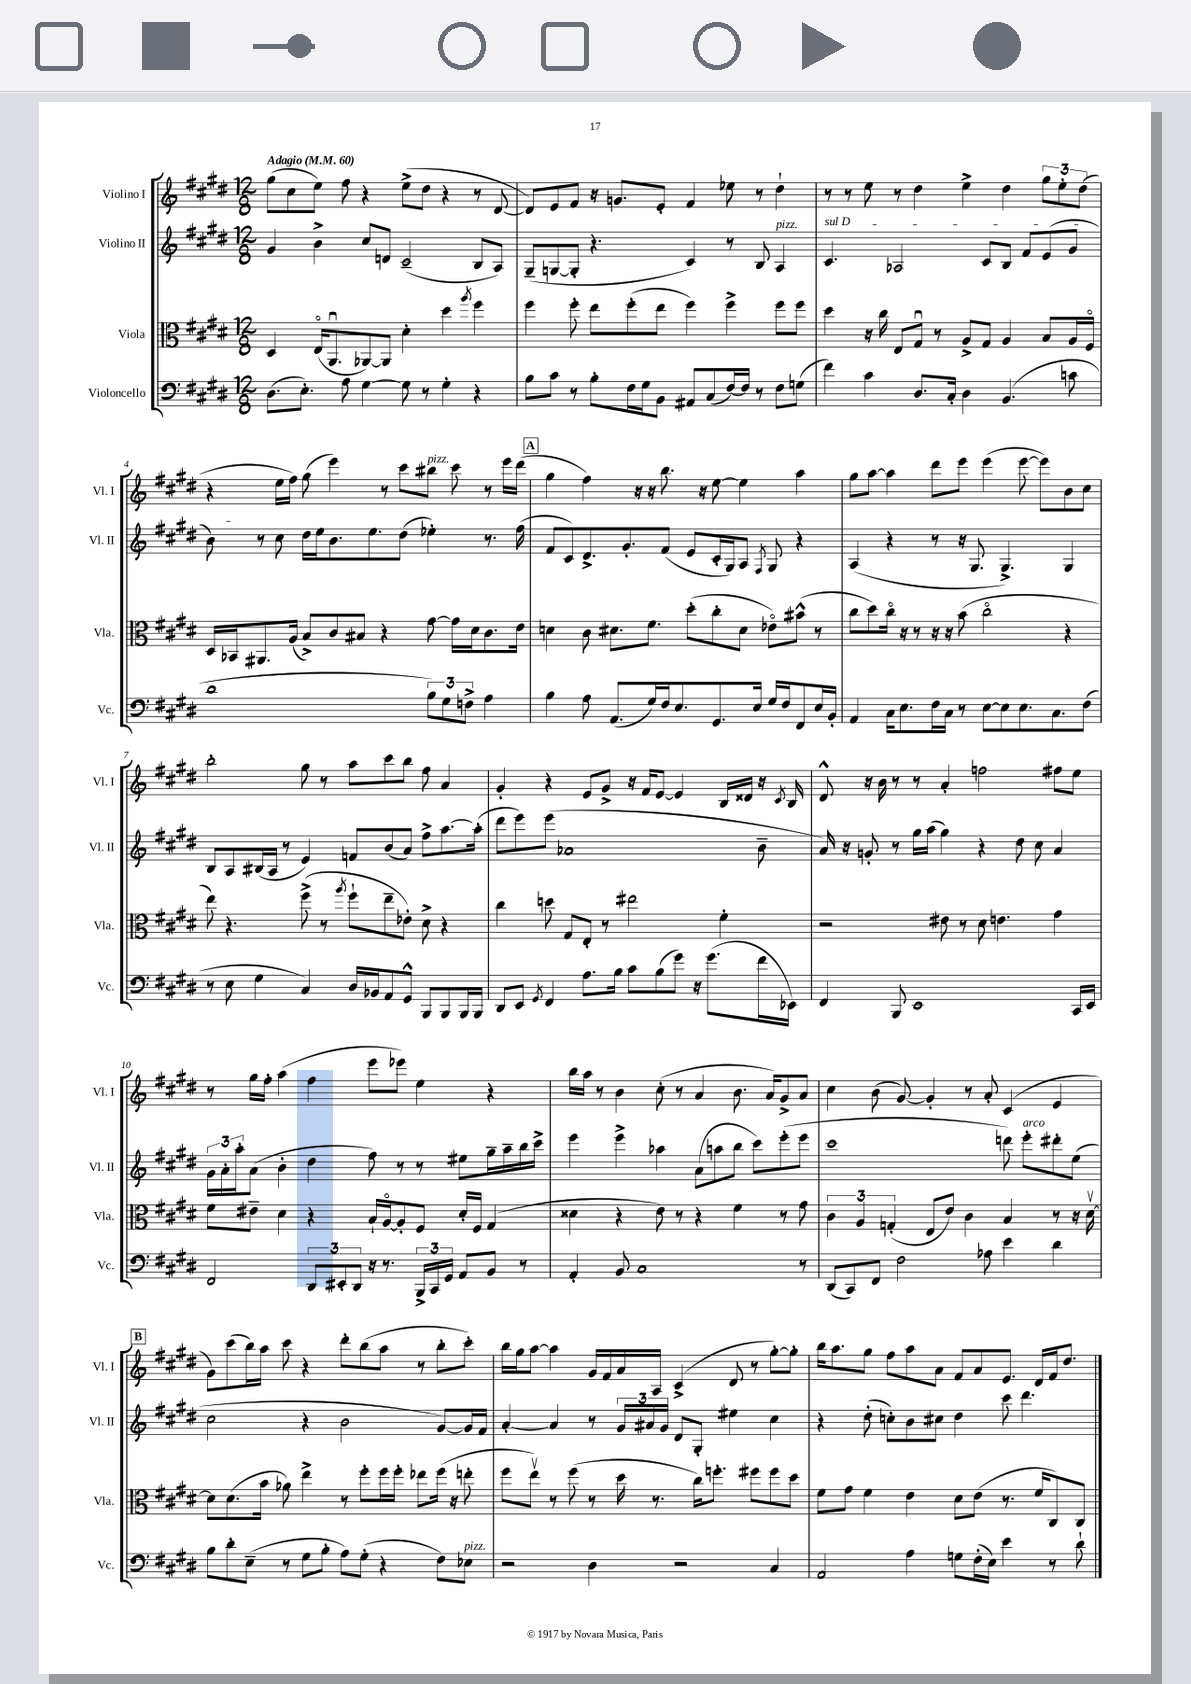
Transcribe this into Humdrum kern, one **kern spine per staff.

**kern	**kern	**kern	**kern
*part4	*part3	*part2	*part1
*staff4	*staff3	*staff2	*staff1
*I"Violoncello	*I"Viola	*I"Violino II	*I"Violino I
*I'Vc.	*I'Vla.	*I'Vl. II	*I'Vl. I
*clefF4	*clefC3	*clefG2	*clefG2
*k[f#c#g#d#]	*k[f#c#g#d#]	*k[f#c#g#d#]	*k[f#c#g#d#]
*M12/8	*M12/8	*M12/8	*M12/8
*MM60	*MM60	*MM60	*MM60
=1	=1	=1	=1
!	!	!	!LO:TX:a:B:t=Adagio
(8.D#\L	4D#/	4g#/	(8gg#\L
.	.	.	8cc#\
8.E'\J)	.	.	.
.	(16E/KL	4b^\	8ee\J)
.	8.AAu/	.	.
8A\	.	.	8ff#\
[4G#\	[8AA-X/)	8cc#/L	4r
.	8AA-/J]	8dn/J	.
8G#\]	4d#'\	(2c#~/	(8ee^\L
8r	.	.	8dd#\J
4G#'\	4dd#\	.	4r
.	8qaa/	.	.
4r	4ff#\	8B/L	8r
.	.	8A/J)	[8d#/
=2	=2	=2	=2
8B\L	4ff#\	(8G#~/L	8d#/L])
8c#\J	.	[8Gn/	8e/
8r	8ff#'\	8G'/J]	8f#/J
8B'\L	8ee\L	4.r	16r
.	.	.	8.gn/L
16F#\L	(8ff#'\	.	.
16G#\J	.	.	.
8BB\J	8ee\J	.	8e'/J
8AA#X/L	4ff#\)	4c#/)	4f#/
(8C#/	.	.	.
[16F#/L)	4ff#^\	8r	8ee-X\
16F#/JJ]	.	.	.
8r	.	8B/	8r
!	!	!LO:TX:a:i:t=pizz.	!
8F#\L	8ff#\L	4A/	4dd#`\
(8Gn\J	8ff#\J	.	.
=3	=3	=3	=3
!	!	!LO:TX:a:i:t=sul D	!
4f#\)	4dd#\	4.c#/	8r
.	.	.	8r
4c#\	16r	.	8ee\
.	16cc#\	.	.
.	8E/L	2A-X/	8r
8.D#/L	8G#u/J	.	4dd#\
.	8r	.	.
16C#'/Jk	.	.	.
4D#\	8A^/L	.	4ee^\
.	8G#/J	8c#/L	.
(4.BB/	4A/	8B/J	4dd#\
.	.	8f#/L	.
.	8B/L	(8e/	12gg#\L
.	.	.	12ee'\
8cn\	16A/L	8g#/J	.
.	.	.	(12dd#\J
.	16F#/JJ	.	.
!!LO:LB:g=z
=4	=4	=4	=4
1d#	16D#/LL	8b\)	4r
.	16BB-X/J	.	.
.	8.AA#X/	8r	.
.	.	8cc#\	16ee\LL
.	(16A/Jk	.	16ff#\JJ)
.	8B^/L)	16dd#\LL	(8gg#\
.	.	16ee\J	.
.	8c#/	8.b\	4eee\)
.	8B#X/J	.	.
.	.	8.ee\	.
.	4r	.	8r
.	.	(8dd#\J	8ccc#\L
!	!	!	!LO:TX:a:i:t=pizz.
12B\L)	[8g#\	4ee-X'\)	8bb#X\J
12G#\	.	.	.
.	16g#\LL]	.	8ccc#\
12Fn^\J	.	.	.
.	16d#\J	.	.
4A\	8.c#\	8.r	8r
.	.	.	16eee\LL
.	16e\Jk	(16ff#\	(16ddd#\JJ
!!LO:REH:place=s1:t=A
=5	=5	=5	=5
4B\	4dn\	8f#/L	4gg#\
.	.	8c#/)	.
8A\	8c#\	8.d#^/	4ff#\)
(8.AA/L	8.d#X\L	.	.
.	.	8.g#'/	.
.	.	.	16r
16G#/L)	8.f#\J	.	16r
16F#/J	.	(8f#/J	8.bb\
8.E/	.	.	.
.	(8dd#'\L	8e/L	.
.	.	.	16r
8.GG#/	8cc#'\	16c#'/L	[8ee\
.	.	16G#/J)	.
.	8d#\J	8A/J	4ee\]
16E/Jk	.	.	.
.	.	8qF#/	.
16G#/LL	8e-X\L)	8G#/	.
16F#/J	.	.	.
8FF#/	(8b#X^^\J	4r	4aa\
16E/L	8r	.	.
16BB'/JJ	.	.	.
=6	=6	=6	=6
4AA/	8cc#\L	(4A/	8gg#\L
.	8dd#\)	.	[8aa\J
16C#\KL	16cc#\Jk	4r	4aa\]
8.E\	16r	.	.
.	8r	.	.
16F#\L	16r	8r	8ddd#\L
16C#\JJ	16r	.	.
8r	(8b\	16r	8eee\J
.	.	8.G#/	.
[8E\L	2cc#\	.	(4eee\
8E\]	.	4.G#^/)	.
8.E\	.	.	[8eee\
.	.	.	8eee\L])
8.C#\	.	.	.
.	4r	4G#/	8b\
(8F#\J	.	.	8cc#\J
!!LO:LB:g=z
=7	=7	=7	=7
8r	8ee\)	8B/L	2bb'\
8E\	4.r	8A/	.
4G#\	.	(16B#X/L	.
.	.	16A/JJ	.
.	.	8r	.
4C#/)	(8ff#^\	4e/)	8gg#\
.	8r	.	8r
.	8qaa/	.	.
16D#/LL	8ff#`\L	8fn/L	8aa\L
16BB-X/J	.	.	.
8AA/	8ee~\	(8b/	8ccc#\
8GG#^^/J	8e-X'\J)	8a/J)	8bb\J
8BBB/L	8d#^\	8ff#^\L	8ff#\
8BBB/	4r	[8.aa\	4a/
16BBB/L	.	.	.
16BBB/JJ	.	(16aa'\Jk]	.
=8	=8	=8	=8
8DD#/L	4cc#\	8ddd#\L	4g#'/
8EE/J	.	8eee\)	.
8qGG#/	.	.	.
4FF#/	8ddn\	(8eee\J	4r
.	8G#/L	1a-X	.
8.A\L	8E'/J	.	8e/L
.	8r	.	8g#^/J
16B\Jk	.	.	.
8c#\L	2ee#X\	.	16r
.	.	.	16f#/KL
(8B\	.	.	[8e/J
8g#\J)	.	.	4e/]
16r	.	.	.
(8.g#\L	.	.	.
.	4f#'\	.	16B/LL
.	.	.	16d##X/JJ
16f#\L	.	8b~\	16r
.	.	.	8qc#/
16EE-X\JJ)	.	.	16B/
=9	=9	=9	=9
4FF#/	2r	16a/)	8d#^^/
.	.	16r	.
.	.	8gn'/	16r
.	.	.	16b\
8BBB/	.	8r	8r
1EE	.	16gg#\LL	8r
.	.	(16aa\JJ	.
.	8e#X\	4gg#\)	4a'/
.	8r	.	.
.	8d#\	4r	2ffn\
.	4.en\	.	.
.	.	8dd#\	.
.	.	8cc#\	.
.	4g#\	4a/	8ff#X\L
16CC#/LL	.	.	8ee\J
16EE/JJ	.	.	.
!!LO:LB:g=z
=10	=10	=10	=10
2FF#/	8f#\L	24g#\LL	8r
.	.	24a'\	.
.	.	24aa'\J	.
.	8e#X~\J	(8a\J	16gg#\LL
.	.	.	16ff#'\JJ
.	4d#\	4b'\	(4aa\
12DD#/L	4r	4dd#\	4ff#\
12EE#X'/	.	.	.
12DD#/J	.	.	.
16r	16B`/LL	8ff#\)	8eee\L
8.r	[16A/J	.	.
.	8A'/]	8r	8eee-X\J)
24BBB^/LL	8F#/J	8r	4ee\
24CC#/	.	.	.
24GG#/JJ	.	.	.
8AA/L	16d#'/LL	8ee#X\L	.
.	16F#/JJ	.	.
8BB/J	(4G#/	16gg#~\L	4r
.	.	16aa~\	.
8r	.	16bb\	.
.	.	16ccc#^\JJ	.
=11	=11	=11	=11
4AA'/	4d##X\	4eee\	16bb\LL
.	.	.	16aa\JJ
.	.	.	8r
8BB/	4r	4eee^\	4b\
1C#	.	.	.
.	8e\)	4aa-X\	(8cc#'\
.	8r	.	8r
.	4r	(8a\L	4a/
.	.	8aan\	.
.	4f#\	8bb\J	8.b\
.	.	8ccc#\L)	.
.	.	.	16a/KL)
.	8r	(8eee'\	8g#^/
8r	8g#\	8eee\J	8a/J
=12	=12	=12	=12
(8DD#/L	6c#\	1ccc#	4cc#\
8CC#/)	.	.	.
.	6A/	.	.
8FF#/J	.	.	(8b\
.	(6Gn'/	.	.
2F#\	.	.	[8g#/)
.	8E/L	.	4g#'/]
.	8e/J)	.	.
.	4c#\	.	8r
8A-X\	.	.	8a'/
4e\	4B/	8dddn\)	(4c#/
!	!	!LO:TX:a:i:t=arco	!
.	.	8eee'\L	.
4d#\	8r	8ddd#X'\	4e/
.	16r	(8ee\J	.
.	[16d#v\	.	.
!!LO:LB:g=z
!!LO:REH:place=s1:t=B
=13	=13	=13	=13
8B\L	8d#\L]	2cc#\	8g#\L)
8d#'\	(8.d#\	.	(8ccc#\
(8E~\J	.	.	16bb\L)
.	16b\Jk	.	16aa\JJ
8r	8a-X\)	.	8ccc#\
8G#\L	4ee^\	4r	4r
8B'\J	.	.	.
8A\L)	8r	2b\	8ddd#'\L
(8G#'\J	8ff#'\L	.	(8bb\
4r	16ff#\L	.	8aa\J
.	16ff#'\JJ	.	.
.	8ee-X\L	.	8r
8F#\L)	(16ff#\Jk	[8g#/L)	8bb'\L
.	16r	.	.
!LO:TX:a:i:t=pizz.	!	!	!
8E-X\J	8een'\	16g#/L]	8ccc#'\J)
.	.	16f#/JJ	.
=14	=14	=14	=14
2r	8ff#\L	[4a'/	16bb\LL
.	.	.	16gg#\J
.	8eev\J)	.	[8aa\J
.	8r	4a/]	4aa\]
.	(8ff#\	.	.
4D#\	8r	8r	16g#/LL
.	.	.	16f#/
.	16dd#\	24g#/LL	16a/
.	.	24a#X/	.
.	8.r	.	16A/JJ
.	.	24g#/JJ	.
2r	.	8d#/L	(4c#^/
.	16cc#\KL)	8G#'/J	.
.	8.ffn'\J	.	.
.	.	4ee#X\	8d#/
.	8ff#X\L	.	8r
4C#/	8ff#\	4cc#\	[8gg#'\L)
.	8dd#\J	.	8gg#'\J]
=15	=15	=15	=15
2AA/	8f#\L	4r	16bb\KL
.	.	.	8.aa\
.	8g#\J	.	.
.	4f#\	(8dd#'\	8gg#\J
.	.	8ccn'\L)	8ff#\L
4A\	4e\	8b\	8aa\
.	.	8cc#X\J	8a\J
8Gn\L	8d#\L	4dd#\	8f#/L
(16F#'\L	(8e\J	.	8a/
16E\JJ)	.	.	.
4e\	8.r	8ccc#\	8.e/J
.	.	4.ddd#\	.
.	16f#/KL	.	16d#/LL
8r	8C#/)	.	16f#/J
.	.	.	8.dd#/J
8d#`\	8C#/J	.	.
==	==	==	==
*-	*-	*-	*-
